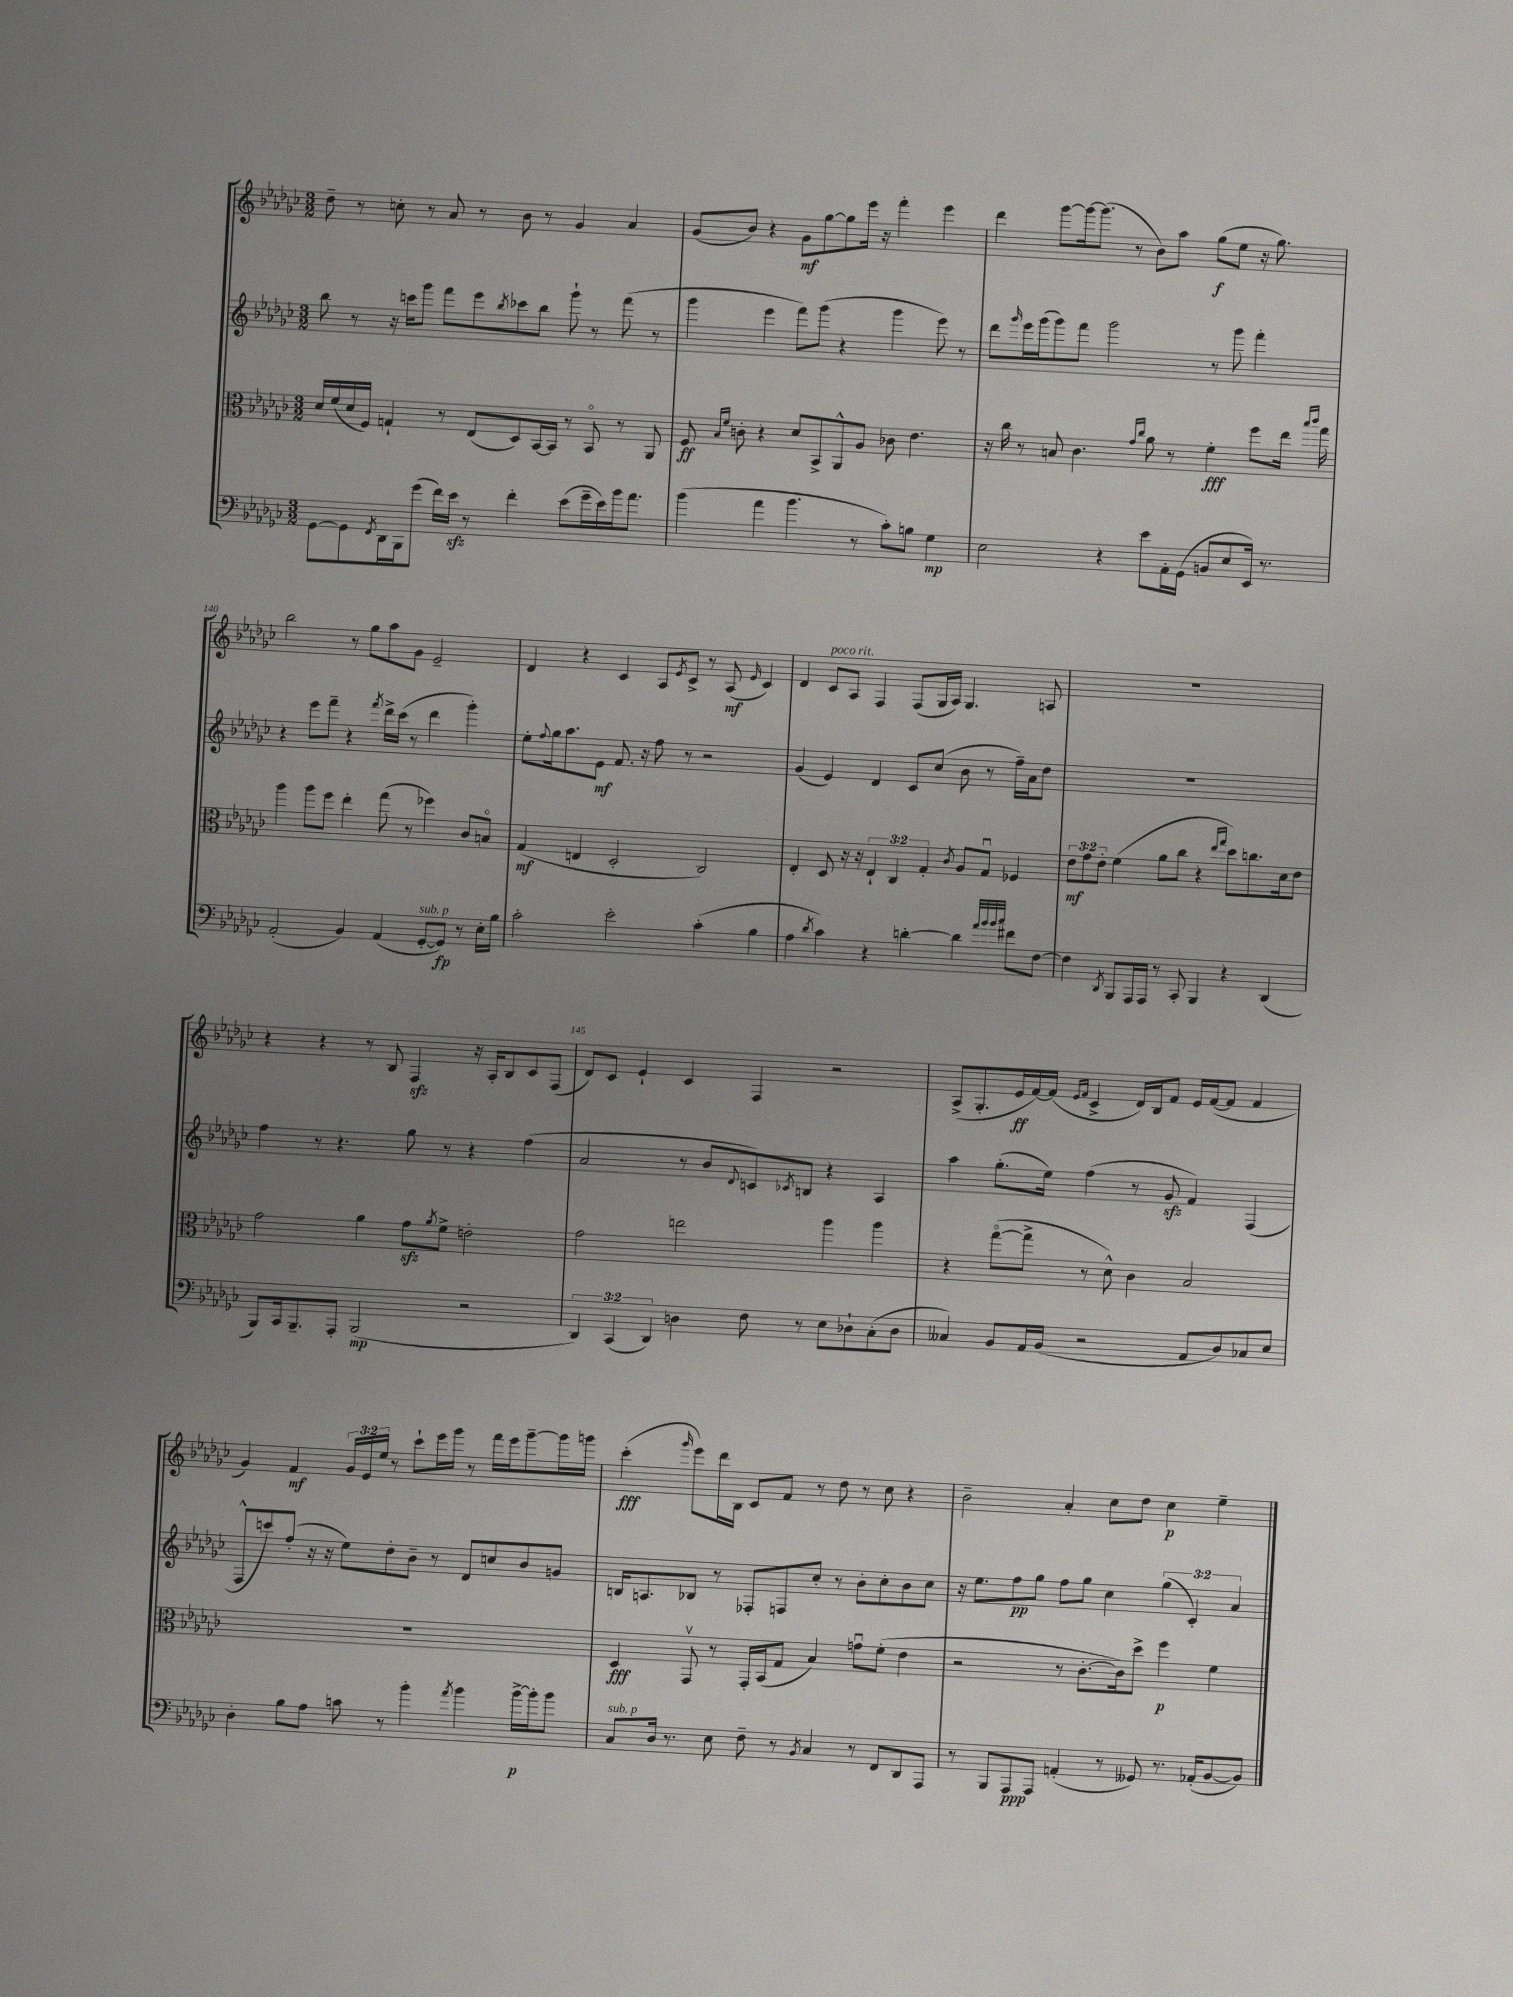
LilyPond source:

<<
\new StaffGroup <<
\new Staff = "s0" {
    \clef treble \key ges \major \numericTimeSignature \time 3/2 \override Staff.TupletNumber.text = #tuplet-number::calc-fraction-text
    des''8-- r8 c''8-. r8 aes'8 r8 bes'8 r8 ges'4 aes'4 |
    ges'8( bes'8) r4 ges'8\mf ges''8~ ges''8 ees'''16 r16 f'''4-. ees'''4 |
    des'''4 ges'''8~ ges'''16~ ges'''8.( r8 bes'8) aes''8 ges''8\f( ees''8 r16 ges''8.) |
    bes''2 r8 ges''8 aes''8 ges'8 ees'2-- |
    des'4 r4 ces'4 aes8 \acciaccatura { ees'8 } ces'8-> r8 aes8\mf( \grace { ees'16 } ces'4) |
    des'4 ces'8^\markup { \italic "poco rit." } aes8 f4 f8( ges16 aes16) ges4. a8 |
    R1. |
    r4 r4 r8 bes8 f4\sfz r16 aes16-. bes8 ces'8 f8( |
    des'8) ces'8 ees'4-! ces'4 f4 r2 |
    aes8->( ges8.-. ees'16\ff f'16~) f'16( \grace { ees'16 f'16 } ces'4-> des'16) bes16 f'8 ees'16 f'16~( f'8 f'4 |
    ges'4) f'4\mf \tuplet 3/2 { ges'16 ees'16 ees''16 } r8 ces'''8-! ees'''16 ges'''16 r8 f'''16 ees'''16 ges'''8~-- ges'''16 g'''16 |
    ces'''4-.\fff( \grace { ges'''16 } ees'''8) des'''16 bes16 ces'8 f'8 r8 des''8 r8 ces''8 r4 |
    bes'2-- aes'4-. ces''8 des''8 ces''4\p ees''4-- \bar "|." |
}
\new Staff = "s1" {
    \clef treble \key ges \major \numericTimeSignature \time 3/2 \override Staff.TupletNumber.text = #tuplet-number::calc-fraction-text
    bes''8 r8 r16 c'''16 ges'''8 f'''8 ees'''8 \acciaccatura { bes''8 } ces'''8 bes''8 ges'''8-! r8 f'''8( r8 |
    ges'''4 ees'''4 f'''8) ges'''8( r4 ges'''4 ees'''8) r8 |
    des'''8 \grace { ges'''16 } ees'''16 ges'''16( ges'''8) f'''8 ges'''2 r8 ges'''8 f'''4-. |
    r4 ees'''8 f'''8-- r4 \acciaccatura { f'''8 } des'''16-> ces'''16( r8 des'''4 ges'''4-.) |
    ees''8-. \appoggiatura { f''8 } ges''16 aes''8. ees'8\mf f'8. r16 f''8 r8 r2 |
    ges'4( ees'4) des'4 ces'8 ces''8( bes'8 r8 f''16--) aes'16 des''8 |
    R1. |
    f''4 r8 r4. ges''8 r8 r4 f''4( |
    aes'2 r8 bes'8 \appoggiatura { des'8 } c'8) \acciaccatura { ces'8 } b8 r4 aes4 |
    aes''4 ges''8.-.( ees''16) f''4( r8 ges'8\sfz f'4) f4( |
    f8-^ c'''8) f''8-.( r16 r16 ees''8) des''8-. bes'8-- r8 des'8 c''8 bes'8 g'8 |
    b16 a8. bes8 r8 fes8-. f8 ces''8-. r8 bes'8-. ces''8-. bes'8 ces''8 |
    r16 ees''8. f''8\pp ges''8 f''8 ges''8 ces''4 \tuplet 3/2 { ges''4( ces'4-.) aes'4 } \bar "|." |
}
\new Staff = "s2" {
    \clef alto \key ges \major \numericTimeSignature \time 3/2 \override Staff.TupletNumber.text = #tuplet-number::calc-fraction-text
    des'16 f'16( des'16 f16) g4-! r8 ees8( des8) bes,16~ bes,16 r8 bes,8\flageolet r8 aes,8 |
    f8\ff \grace { bes16 f'16 } c'8-. r4 des'8 bes,8-> aes,8-^ aes8 ces'8 ees'4. |
    r16 ces''16 r8 b8 ces'4. \grace { ges'16 ces''16 } aes'8 r8 f'4-.\fff f''8 ees''16 \grace { bes''16 ces'''16 } ges''16 |
    aes''4 aes''8 f''8 ees''4-. ges''8( r8 fes''4) ces'8 b8\flageolet |
    ges4\mf( e4 des2-. ces2) |
    ees4-. des8 r16 r16 \tuplet 3/2 { ees4-! ces4 ges4-. } \acciaccatura { ces'8 } aes8 ges8\downbow fes4 |
    \tuplet 3/2 { ees'8\mf ges'8 ees'8-. } f'4( aes'8 ces''8 r4 \grace { ees''16 ges''16 } des''8) c''8. des'16 ees'8 |
    ges'2 aes'4 ges'8\sfz \acciaccatura { aes'8 } f'8-> e'2-. |
    ges'2 e''2 aes''4 aes''4 |
    r4 ges''8~\flageolet( ges''8-> r8 des'8-^) ces'4 bes2 |
    R1. |
    des4\fff ges,8\upbow r8 ges,16-. bes,16( ges8 bes4) g'8\downbow f'8-.( ees'4 |
    r2 r8 ces'8.~-. ces'16) des''8-> f''4\p f'4 \bar "|." |
}
\new Staff = "s3" {
    \clef bass \key ges \major \numericTimeSignature \time 3/2 \override Staff.TupletNumber.text = #tuplet-number::calc-fraction-text
    ges,8~ ges,8 \acciaccatura { f,8 } des,16 bes,,16 ges'8( f'16) ees'16\sfz r8 f'4-. ees'8( ges'16-- ees'16) bes'16 aes'8. |
    bes'4( aes'4 bes'4. r8 ces'8-.) b8 ges4\mp |
    ees2 r4 ees'8 aes,16-. ges,16( b,8 ees8 ees,16) r8. |
    aes,2-.( bes,4) aes,4( ges,8~-.^\markup { \italic "sub. p" } ges,8\fp) r8 ees16-. bes16 |
    ces'2-. ees'2-. ces'4-.( bes4 |
    aes4 \acciaccatura { des'8 } ces'4) r4 d'4~-. d'4 \grace { aes'32 bes'32 bes'32 ces''32 } fis'8 f8~ |
    f4 \acciaccatura { des,8 } bes,,8 aes,,16 aes,,16 r8 ces,8-. bes,,4 r4 des,4( |
    bes,,8) ces,16 bes,,8.-- aes,,8-. bes,,2\mp( r2 |
    \tuplet 3/2 { des,4) ces,4( des,4) } d4 f8 r8 ees8 des8-! ces8-.( des8 |
    ceses4) bes,8 aes,16 bes,16( r2 aes,8 des8) ces8 ees8 |
    des4-. bes8 aes8 c'8 r8 bes'4-. \acciaccatura { aes'8 } bes'4 bes'16~->\p bes'16-. bes'8 |
    ces8^\markup { \italic "sub. p" } des16 r8. ees8 f8-- r8 \acciaccatura { bes,8 } ces4 r8 f,8 des,8 aes,,8 |
    r8 bes,,8 aes,,8\ppp aes,,8 a,4-.( r8 geses,8) r8. aes,16-.( bes,8~ bes,8) \bar "|." |
}
>>
>>
\layout { \context { \Score currentBarNumber = #137 \override BarNumber.break-visibility = ##(#f #t #t) barNumberVisibility = #(every-nth-bar-number-visible 5) } }
